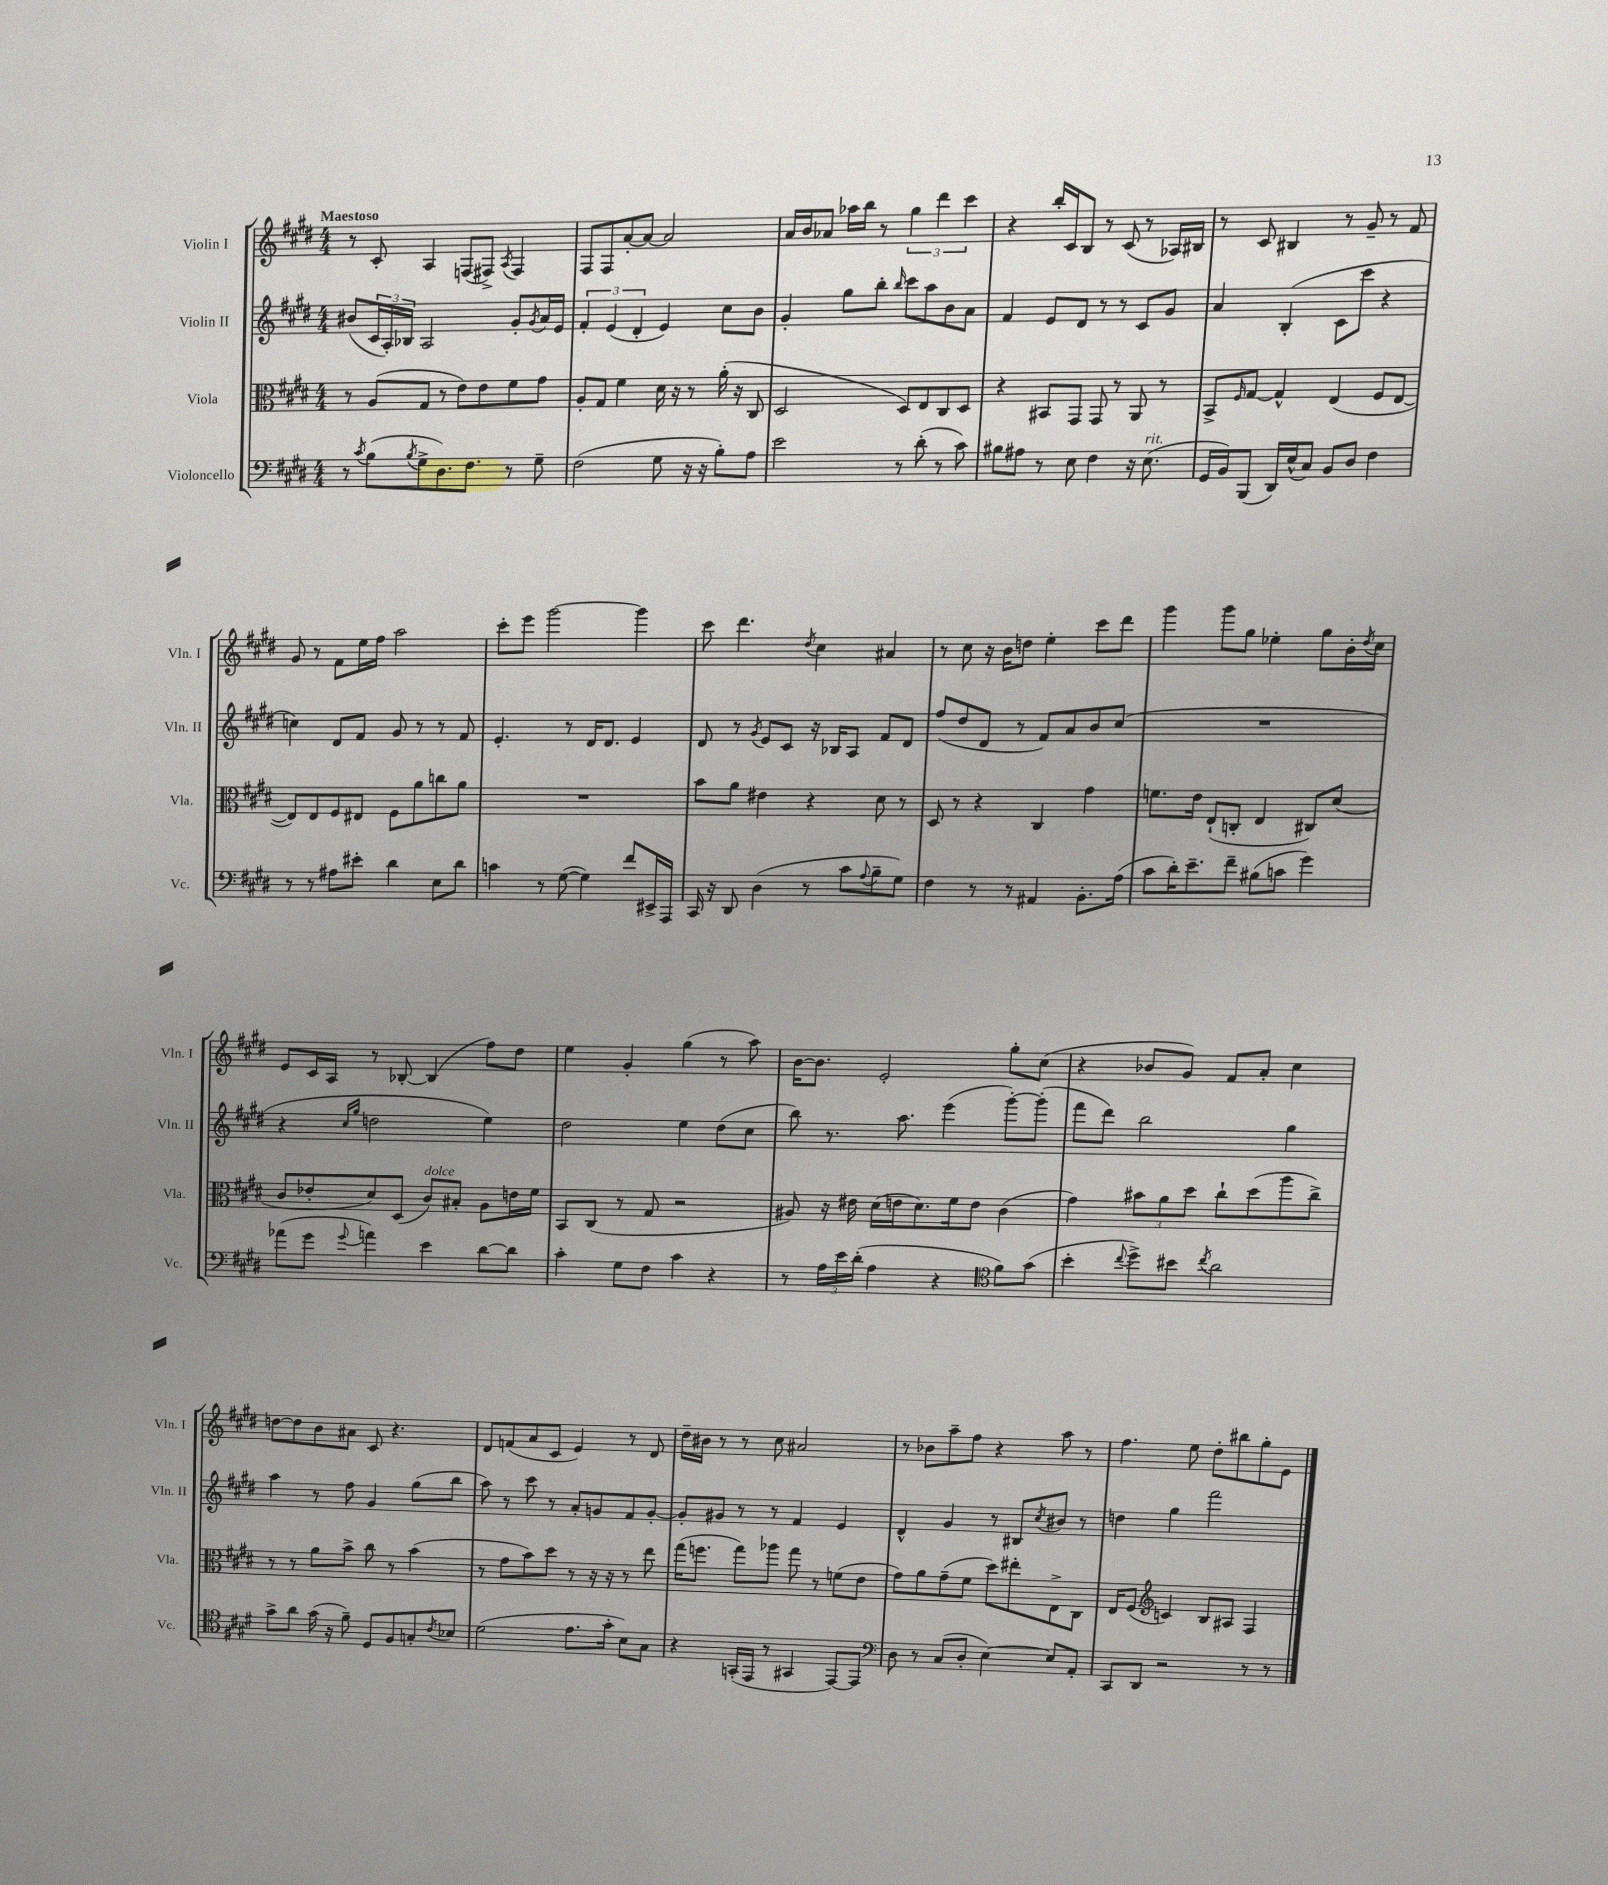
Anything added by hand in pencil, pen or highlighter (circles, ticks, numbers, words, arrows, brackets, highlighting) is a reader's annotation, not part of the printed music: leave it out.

**kern	**kern	**kern	**kern
*part4	*part3	*part2	*part1
*staff4	*staff3	*staff2	*staff1
*I"Violoncello	*I"Viola	*I"Violin II	*I"Violin I
*I'Vc.	*I'Vla.	*I'Vln. II	*I'Vln. I
*clefF4	*clefC3	*clefG2	*clefG2
*k[f#c#g#d#]	*k[f#c#g#d#]	*k[f#c#g#d#]	*k[f#c#g#d#]
*M4/4	*M4/4	*M4/4	*M4/4
=1	=1	=1	=1
!	!	!	!LO:TX:a:B:t=Maestoso
8r	8r	(8b#X/L	8r
8qc#/	.	.	.
(8B\L	(8A/L	24c#/L	8c#'/
.	.	24A'/)	.
.	.	24B-X/JJ	.
8qB/	.	.	.
8G#^\	8G#/J	2A/	4A/
8.D#\)	8r	.	.
.	8e\L)	.	(8Fn/L
8.F#\J	.	.	.
.	8e\	.	8F#X^/J)
.	.	.	8qA/
8r	8f#\	8g#'/L	4F#/
.	.	8qg#/	.
8G#~\	8g#\J	16a/L	.
.	.	16e/JJ	.
=2	=2	=2	=2
(2F#\	8A'/L	6f#'/	8F#/L
.	8G#/J	.	8F#/
.	.	(6e/	.
.	4f#\	.	[8a'/
.	.	6d#'/	.
.	.	.	8a/J_
8G#\	16d#\	4e/)	2a/]
.	16r	.	.
16r	8r	.	.
16r	.	.	.
8B'\L)	(16a'\	8cc#\L	.
.	16r	.	.
8A\J	8C#/	8b\J	.
=3	=3	=3	=3
2e\	2D#/	4g#'/	16a/LL
.	.	.	16b/J
.	.	.	8a-X/J
.	.	8gg#\L	16aa-X\LL
.	.	.	16bb\JJ
.	.	8bb'\J	8r
.	.	16qqbb/	.
8r	8D#/L)	8ccc#\L	6gg#\
(8d#'\	8E/	8aa\	.
.	.	.	6ddd#\
8r	8C#/	8b\	.
.	.	.	6ccc#\
8c#\)	8D#/J	8a\J	.
=4	=4	=4	=4
8B#X\L	4r	4f#/	4r
8A#X\J	.	.	.
8r	8BB#X/L	8e/L	16bb'/LL
.	.	.	16c#/J
8E\	8GG#/J	8d#/J	8B/J
4F#\	8GG#/	8r	8r
.	8r	8r	(8c#/
16r	8AA/	8c#/L	8r
!LO:TX:a:i:t=rit.	!	!	!
(8.E\	.	.	.
.	8r	8g#/J	16A-X/LL)
.	.	.	16B#X/JJ
=5	=5	=5	=5
16GG#/LL	8BB^/L	4a/	8r
16BB/J)	.	.	.
.	16qqF#/	.	.
(8BBB/J	[8G#/J	.	8c#/
16DD#/LL)	4G#^^/]	(4B'/	4B#X/
(16E^^/J	.	.	.
8C#/J)	.	.	.
8BB/L	(4E/	8c#\L	8r
8D#/J	.	8ccc#\J	8g#~/
4F#\	8F#/L	4r	8r
.	[8E/J	.	8f#/
!!LO:LB:g=z
=6	=6	=6	=6
8r	8E/L])	4ccn\)	8g#/
8r	8E/	.	8r
8A#X\L	8F#/	8d#/L	8f#\L
8e#X'\J	8E#X/J	8f#/J	16ee\L
.	.	.	16ff#\JJ
4d#\	8F#\L	8g#/	2aa\
.	8a\	8r	.
8E\L	8ccn\	8r	.
8d#\J	8a\J	8f#/	.
=7	=7	=7	=7
4cn\	1r	4.e'/	8ccc#'\L
.	.	.	8eee\J
8r	.	.	[2ggg#\
([8G#\	.	8r	.
4G#\])	.	16d#/KL	.
.	.	8.d#/J	.
8f#/L	.	4e/	4ggg#\]
16EE#X^/L	.	.	.
16AAA/JJ	.	.	.
=8	=8	=8	=8
16CC#/	8b\L	8d#/	8ccc#\
16r	.	.	.
8DD#/	8a\J	8r	4.ddd#\
.	.	8qg#/	.
(4D#\	4e#X\	8e/L	.
.	.	8c#/J	.
.	.	.	8qdd#/
8r	4r	16r	4cc#\
.	.	16B-X/KL	.
8c#\L	.	8A/J	.
8qqA/	.	.	.
8B~\	8d#\	8f#/L	4a#X/
8G#\J)	8r	8d#/J	.
=9	=9	=9	=9
4F#\	8D#/	(8ff#/L	8r
.	8r	8dd#/	8cc#\
8r	4r	8d#/J	16r
.	.	.	16b\KL
8r	.	8r	8ddn\J
4AA#X/	4C#/	8f#/L)	4ee'\
.	.	8a/	.
8.BB'\L	4g#\	8b/	8ccc#\L
.	.	(8cc#/J	8ddd#\J
(16A\Jk	.	.	.
=10	=10	=10	=10
8c#\L	8.fn\L	1r	4ggg#\
16d#'\K)	.	.	.
8.e~\	16e\Jk	.	.
.	(8E`/L	.	8ggg#\L
8f#~\J	8Cn'/J	.	8gg#\J
(8B#X\L	4E/	.	4ee-X'\
8cn\J	.	.	.
4g#\)	8C#X/L)	.	8gg#\L
.	(8d#/J	.	16b'\L
.	.	.	8qdd#/
.	.	.	16cc#\JJ
!!LO:LB:g=z
=11	=11	=11	=11
(8a-X\L	8c#/L	4r	8e/L
8g#\J	8e-X'/	.	16c#/L
.	.	.	16A/JJ
.	.	16qqcc#/LL	.
8qqg#/	.	16qqgg#/JJ	.
4an\)	8d#/)	2ddn\	8r
.	(8D#/J	.	[8B-X'/
!	!LO:TX:a:i:t=dolce	!	!
4e\	8c#/L)	.	(4B-/]
.	8B#X'/J	.	.
[8d#\L	8A\L	4ee\)	8ff#\L)
8d#\J]	16en\L	.	8dd#\J
.	16f#\JJ	.	.
=12	=12	=12	=12
4c#'\	8BB/L	2dd#\	4ee\
.	(8C#/J	.	.
8G#\L	8r	.	4g#'/
8F#\J	8G#/	.	.
4c#\	2r	4ee\	(4gg#\
4r	.	(8dd#\L	8r
.	.	8cc#\J	8aa\)
=13	=13	=13	=13
8r	8A#X/)	8bb\)	[16b\KL
.	.	.	8.b\J]
24A\LL	16r	8.r	.
24e\	.	.	.
.	16e#X\	.	.
(24d#'\JJ	.	.	.
4A\	(16d#\LL	.	2e'/
.	16en\J	8.aa\	.
.	8.d#\)	.	.
4r	.	(4eee\	.
.	16f#\k	.	.
.	8e\J	.	.
*clefC4	*	*	*
8f#\L)	(4c#\	[8ggg#'\L)	8gg#'\L
(8g#\J	.	(8ggg#'\J]	(8cc#\J
=14	=14	=14	=14
4b'\	4g#\)	8fff#\L	4r
.	.	8ddd#\J)	.
8qqcc#/	.	.	.
8dd#^\L)	12b#X\L	2bb\	8b-X/L
.	12a\	.	.
8b#X\J	.	.	8g#/J)
.	12dd#\J	.	.
8qcc#/	.	.	.
2a\	8cc#`\L	.	8f#/L
.	(8dd#\	.	8a'/J
.	8aa\	4gg#\	4cc#\
.	8cc#^\J)	.	.
!!LO:LB:g=z
=15	=15	=15	=15
8g#^\L	8r	4aa\	[8ddn\L
8a\J	8r	.	8dd\]
(16g#\	8a\L	8r	8b\
16r	.	.	.
8f#~\)	8b^\J	8ff#\	8a#X\J
8D#/L	8cc#\	4g#/	8c#/
8F#/	8r	.	4.r
8Gn'/	(4b\	(8gg#\L	.
8qc#/	.	.	.
8B-X/J	.	8bb\J	.
=16	=16	=16	=16
(2d#\	8r	8aa\)	8d#/L
.	8g#\L	8r	(8fn/
.	8b\)	8ccc#\	8a/
.	8dd#\J	8r	8c#/J
8.e\L	8r	8a'/L	4e/)
.	16r	8gn/	.
16g#'\Jk	16r	.	.
8B\L)	8r	8f#/	8r
8G#\J	8ee\	[8g'/J	8d#/
=17	=17	=17	=17
4r	(16gg#\KL	8g'/L]	16dd#~\LL
.	8.ffn\J	.	16b#X\JJ
.	.	8g#X/J	8r
(16GGn'/LL	8gg#\L)	8r	8r
16EE/JJ	.	.	.
8r	8aa-X\J	8r	8cc#\
4GG#X/	8gg#\	4f#/	2a#X/
.	8r	.	.
[8EE/L)	(8fn\L	4e/	.
8EE/J]	8e\J	.	.
=18	=18	=18	=18
*clefF4	*	*	*
8D#\	8g#\L)	4d#^^/	8r
8r	8a\	.	8b-X\L
(8C#/L	(8g#~\	4g#/	8aa~\
8D#'/J	8f#\J	.	8ff#\J
[4E\)	8dd#\L)	8r	4r
.	8ee#X'\	8B#X/L	.
.	.	8qcc#/	.
8E/L]	8E^\	8b#X/J	8aa\
8AA'/J	8C#\J	8r	8r
=19	=19	=19	=19
8CC#/L	16E/KL	4ddn\	4.ff#\
.	(8.F#/J	.	.
8DD#/J	.	.	.
*	*clefG2	*	*
2r	4cn/)	4gg#\	.
.	.	.	8ee\
.	8B/L	2fff#\	8dd#'\L
.	8A#X/J	.	8bb#X\
8r	4F#/	.	8gg#'\
8r	.	.	8e\J
==	==	==	==
*-	*-	*-	*-
